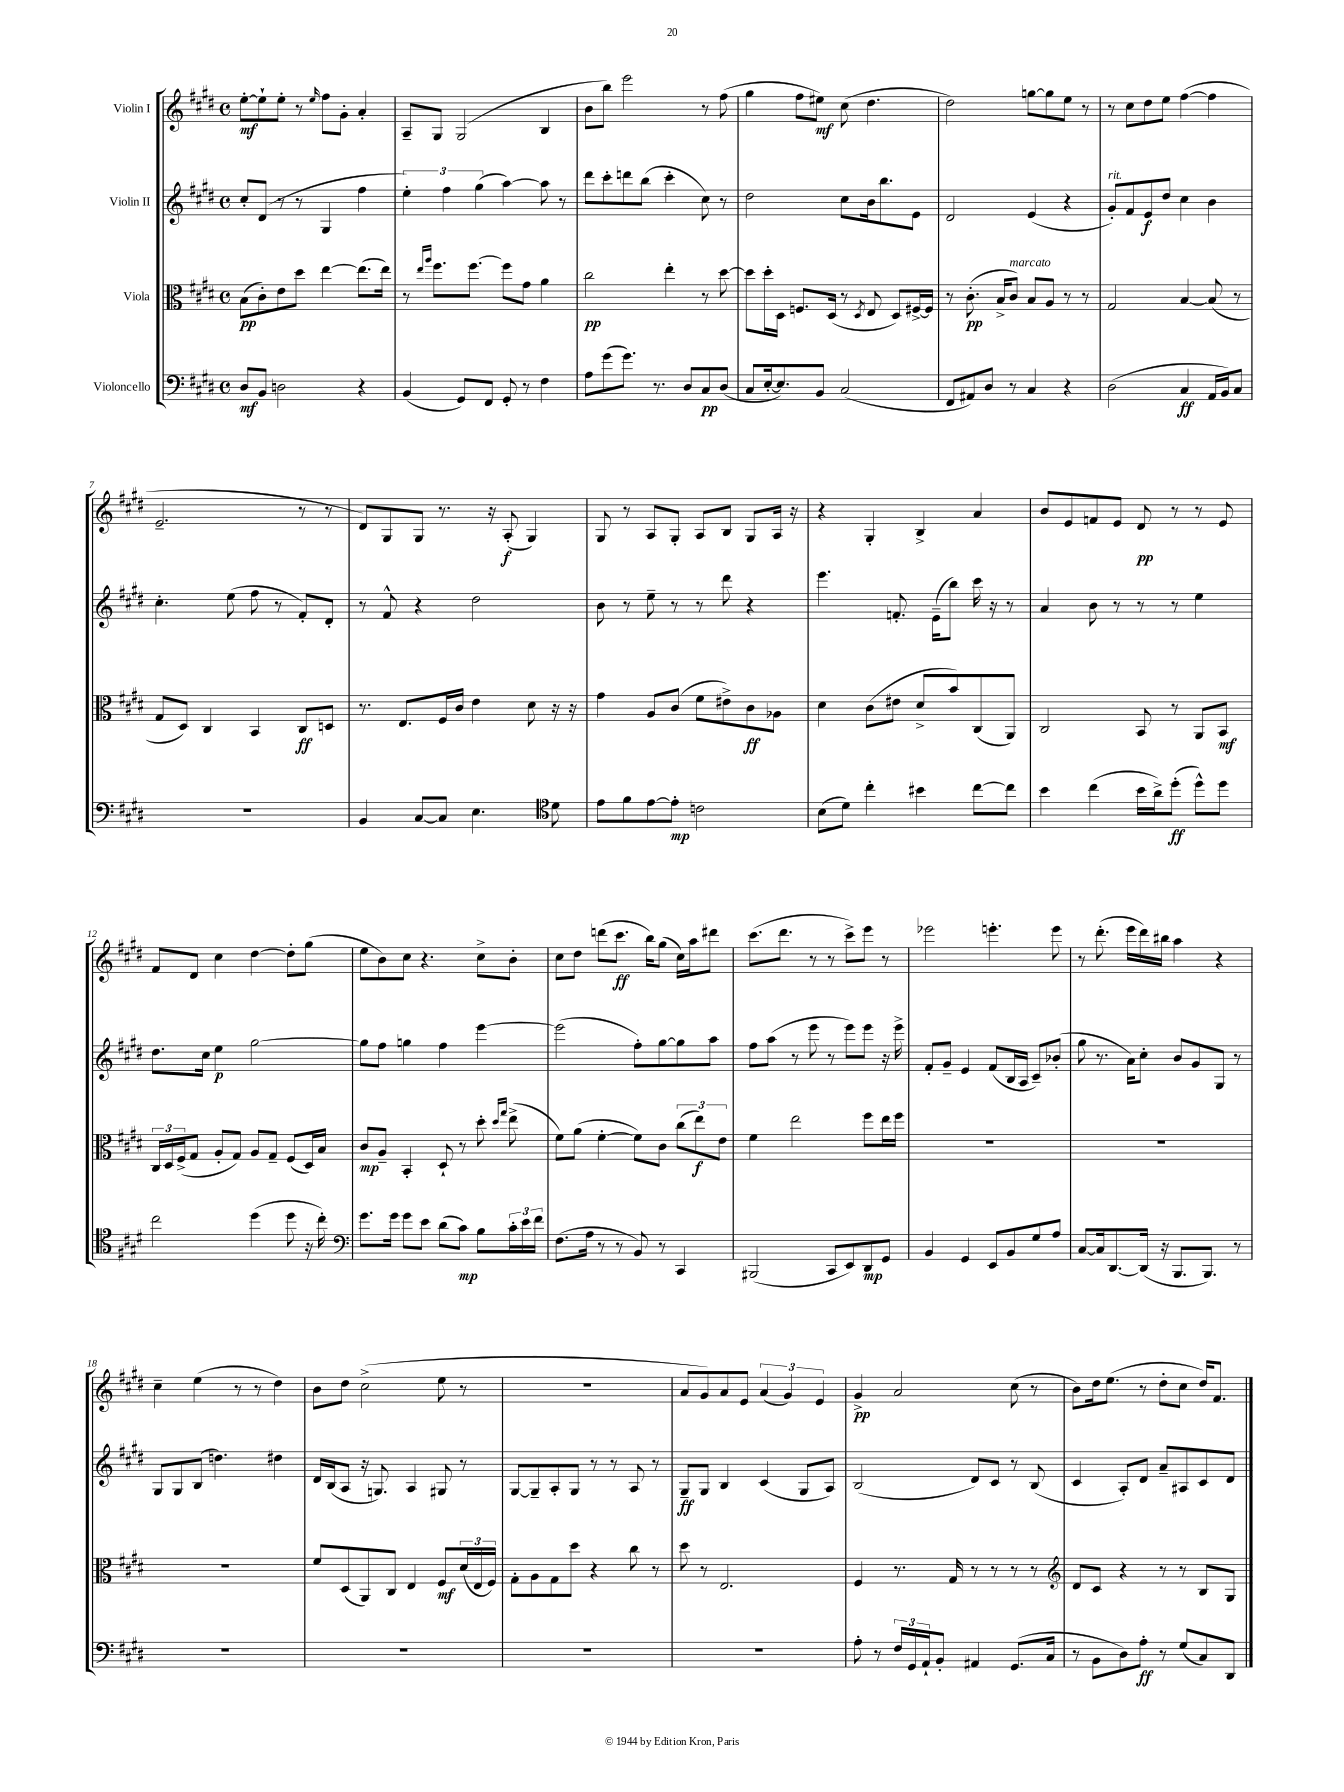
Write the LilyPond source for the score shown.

<<
\new StaffGroup <<
\new Staff = "s0" \with { instrumentName = "Violin I" } {
    \clef treble \key e \major \defaultTimeSignature \time 4/4
    e''8~-.\mf e''8-! e''8-. r8 \grace { e''16 } fis''8 gis'8-. a'4-. |
    a8-- gis8 gis2( b4 |
    b'8 b''8) e'''2 r8 fis''8( |
    gis''4 fis''8 eis''8\mf) cis''8( dis''4. |
    dis''2) g''8~ g''8 e''8 r8 |
    r8 cis''8 dis''8 e''8 fis''4~( fis''4 |
    e'2.-- r8 r8 |
    dis'8) gis8 gis8 r8. r16 a8-.\f( gis4) |
    gis8 r8 a8 gis8-. a8 b8 gis8 a16 r16 |
    r4 gis4-. b4-> a'4 |
    b'8 e'8 f'8 e'8 dis'8\pp r8 r8 e'8 |
    fis'8 dis'8 cis''4 dis''4~ dis''8-. gis''8( |
    e''8 b'8) cis''8 r4. cis''8-> b'8-. |
    cis''8 dis''8 d'''8( cis'''8.\ff b''16) gis''8( cis''16) a''16 dis'''8 |
    cis'''8.( dis'''8. r8 r8 cis'''8->) e'''8 r8 |
    ees'''2 e'''4.-. e'''8 |
    r8 dis'''8.-.( e'''16 dis'''16) bis''16 a''4 r4 |
    cis''4-- e''4( r8 r8 dis''4) |
    b'8 dis''8 cis''2->( e''8 r8 |
    R1 |
    a'8 gis'8) a'8 e'8 \tuplet 3/2 { a'4( gis'4) e'4 } |
    gis'4->\pp a'2 cis''8( r8 |
    b'8) dis''16 e''8.( r8 dis''8-. cis''8 dis''16) fis'8. \bar "|." |
}
\new Staff = "s1" \with { instrumentName = "Violin II" } {
    \clef treble \key e \major \defaultTimeSignature \time 4/4
    cis''8-. dis'8( r8 r8 gis4 fis''4 |
    \tuplet 3/2 { e''4-.) fis''4 gis''4( } a''4~) a''8 r8 |
    dis'''8 cis'''8-. d'''8 b''8( cis'''4-. cis''8) r8 |
    dis''2 cis''8 b'16 b''8. e'8 |
    dis'2 e'4( r4 |
    gis'8-.^\markup { \italic "rit." }) fis'8 e'8\f dis''8 cis''4 b'4 |
    cis''4.-. e''8( fis''8 r8 fis'8-.) dis'8-. |
    r8 fis'8-^ r4 dis''2 |
    b'8 r8 e''8-- r8 r8 dis'''8 r4 |
    e'''4. f'8.-. e'16--( b''8) cis'''16 r16 r8 |
    a'4 b'8 r8 r8 r8 e''4 |
    dis''8. cis''16 e''4\p gis''2~ |
    gis''8 fis''8 g''4 fis''4 e'''4~ |
    e'''2( fis''8-.) gis''8~ gis''8 a''8 |
    fis''8 a''8( r8 e'''8 r8 e'''8) e'''8 r16 e'''16-> |
    fis'8-. gis'8-- e'4 fis'8( b16 a16 cis'8--) bes'8-.( |
    gis''8 r8. a'16) cis''8-. b'8 gis'8 gis8 r8 |
    gis8 gis8 b8( d''4.) dis''4 |
    dis'16 b16( a8 r16 g8.) a4 gis8 r8 |
    gis8~ gis8-- a8-. gis8 r8 r8 a8 r8 |
    gis8--\ff gis8 b4 cis'4( gis8 a8) |
    b2( dis'8) cis'8 r8 b8( |
    cis'4 a8-.) dis'8 a'8-- ais8 cis'8 dis'8 \bar "|." |
}
\new Staff = "s2" \with { instrumentName = "Viola" } {
    \clef alto \key e \major \defaultTimeSignature \time 4/4
    b8\pp( cis'8-.) e'8 dis''8 e''4~ e''8.( e''16) |
    r8 \grace { e''16 a''16 } fis''8. fis''8.~ fis''8 gis'8 a'4 |
    cis''2\pp e''4-. r8 dis''8~ |
    dis''8 dis''16-. dis16 f8. dis16( r8 \acciaccatura { dis8 } e8 dis8) fis16~-> fis16 |
    r8 cis'8.-.\pp( b16-> cis'8^\markup { \italic "marcato" }) b8 a8 r8 r8 |
    gis2 b4~ b8( r8 |
    gis8 dis8) cis4 b,4 cis8\ff d8 |
    r8. e8. fis16 cis'16 e'4 dis'8 r16 r16 |
    gis'4 a8 cis'8( fis'8 eis'8->) cis'8\ff aes8 |
    dis'4 cis'8( eis'8 dis'8-> b'8) cis8( a,8) |
    cis2 b,8 r8 a,8 b,8\mf |
    \tuplet 3/2 { cis16 dis16 fis16->( } gis8 a8-. gis8) a8 gis8-- fis8( dis16) b16 |
    cis'8\mp a8-- b,4-. dis8-! r8 dis''8-. \grace { dis''16 gis''16 } e''8->( |
    fis'8) a'8( fis'4~-. fis'8) cis'8 \tuplet 3/2 { cis''8( e''8\f) e'8 } |
    fis'4 e''2 fis''8 e''16 fis''16 |
    R1 |
    R1 |
    R1 |
    fis'8 dis8( a,8) cis8 e4 fis8\mf \tuplet 3/2 { dis'16( e16 fis16) } |
    gis8-. a8 gis8 dis''8 r4 cis''8 r8 |
    dis''8 r8 e2. |
    fis4 r8. gis16 r8 r8 r8 r8 |
    \clef treble dis'8 cis'8 r4 r8 r8 b8 gis8 \bar "|." |
}
\new Staff = "s3" \with { instrumentName = "Violoncello" } {
    \clef bass \key e \major \defaultTimeSignature \time 4/4
    dis8\mf b,8 d2 r4 |
    b,4( gis,8) fis,8 gis,8-. r8 fis4 |
    a8 gis'8( gis'8.) r8. dis8 cis8\pp dis8( |
    cis8 e16~-. e8.) b,8 cis2( |
    fis,8 ais,8) dis8 r8 cis4 r4 |
    dis2( cis4\ff a,16 b,16) cis8 |
    R1 |
    b,4 cis8~ cis8 e4. \clef tenor dis'8 |
    e'8 fis'8 e'8~ e'8-.\mp c'2 |
    b8( dis'8) cis''4-. bis'4 cis''8~ cis''8 |
    b'4 cis''4( b'16 a'16->) dis''8-.\ff( dis''8-^) dis''8 |
    cis''2 dis''4( dis''8 r16 cis''16-.) |
    \clef bass gis'8. gis'16 gis'8 e'8 dis'8( cis'8\mp) b8 \tuplet 3/2 { cis'16-. e'16 fis'16 } |
    fis8.( a16 r8 r8 b,8) r8 cis,4 |
    bis,,2( cis,8 e,8) dis,8\mp gis,8 |
    b,4 gis,4 e,8 b,8 gis8 a8 |
    cis8~ cis16 dis,8.~ dis,16( r16 b,,8. b,,8.) r8 |
    R1 |
    R1 |
    R1 |
    R1 |
    a8-. r8 \tuplet 3/2 { fis16 gis,16 a,16-! } b,8-. ais,4 gis,8.( cis16 |
    r8 b,8 dis8) a8-.\ff r8 gis8( cis8) dis,8 \bar "|." |
}
>>
>>
